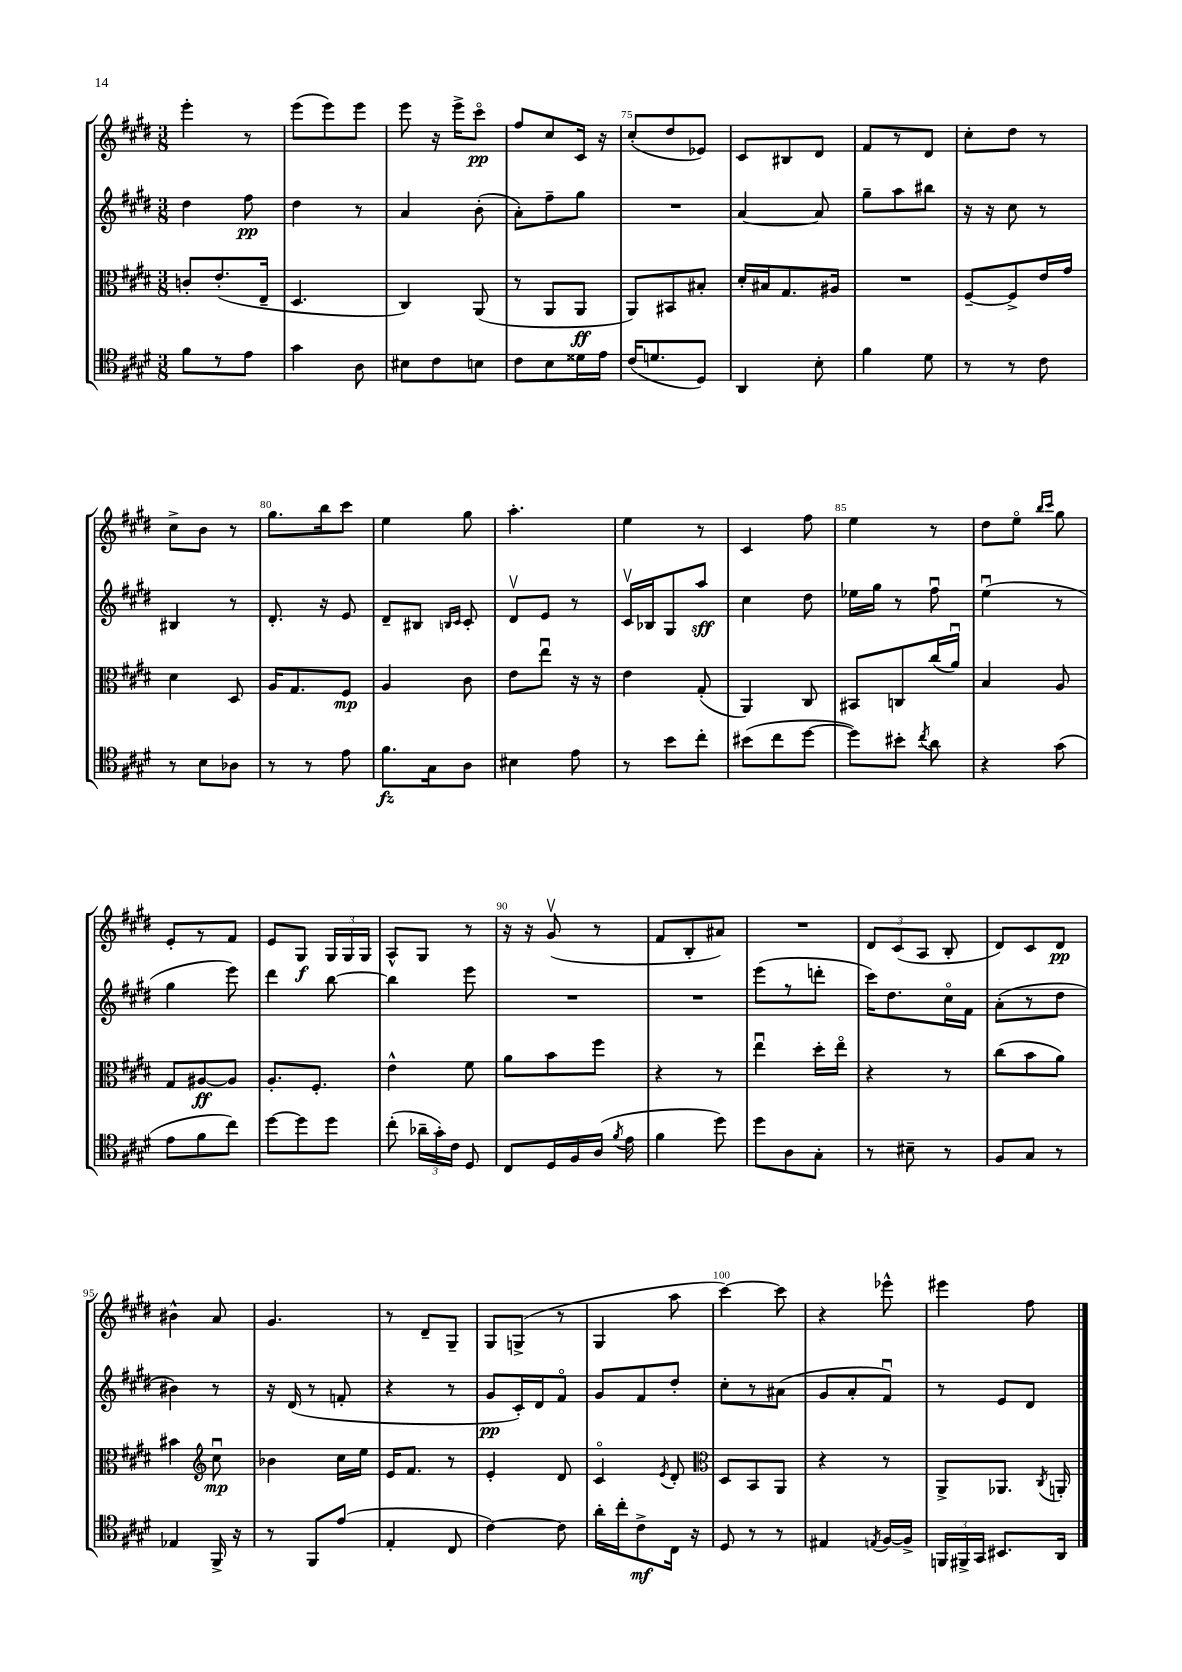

**kern	**kern	**kern	**kern
*staff4	*staff3	*staff2	*staff1
*clefC4	*clefC3	*clefG2	*clefG2
*k[f#c#g#d#]	*k[f#c#g#d#]	*k[f#c#g#d#]	*k[f#c#g#d#]
*M3/8	*M3/8	*M3/8	*M3/8
8f#	8c'	4dd#	4eee'
8r	(8.e'	.	.
8e	.	8ff#	8r
.	16E~	.	.
=	=	=	=
4g#	4.D#	4dd#	(8eee
.	.	.	8eee)
8A	.	8r	8eee
=	=	=	=
8B#	4C#)	4a	8eee
8c#	.	.	16r
.	.	.	16eee^
8B	(8AA	(8b'	8ccc#o
=	=	=	=
8c#	8r	8a')	8ff#
8B	8AA	8ff#~	8cc#
16d##	8AA	8gg#	16c#
16e	.	.	16r
=	=	=	=
(16c#	8AA)	4.r	(8cc#'
8.d	.	.	.
.	8BB#	.	8dd#
8D#)	8B#'	.	8e-)
=	=	=	=
4AA	16d#'	[4a	8c#
.	16B#	.	.
.	8.G#	.	8B#
8B'	.	8a]	8d#
.	16A#	.	.
=	=	=	=
4f#	4.r	8gg#~	8f#
.	.	8aa	8r
8d#	.	8bb#	8d#
=	=	=	=
8r	[8F#~	16r	8cc#'
.	.	16r	.
8r	8F#^]	8cc#	8dd#
8c#	16e	8r	8r
.	16g#	.	.
=	=	=	=
8r	4d#	4B#	8cc#^
8B	.	.	8b
8A-	8D#	8r	8r
=	=	=	=
8r	16A	8.d#'	8.gg#
.	8.G#	.	.
8r	.	.	.
.	.	16r	16bb
8e	8F#	8e	8ccc#
=	=	=	=
8.f#	4A	8d#~	4ee
.	.	8B#	.
16G#	.	.	.
.	.	16qqB	.
.	.	16qqc#	.
8A	8c#	8c#'	8gg#
=	=	=	=
4B#	8e	8d#v	4.aa'
.	8eeu	8e	.
8e	16r	8r	.
.	16r	.	.
=	=	=	=
8r	4e	16c#v	4ee
.	.	16B-	.
8b	.	8G#	.
8cc#'	(8G#'	8aa	8r
=	=	=	=
(8b#	4AA)	4cc#	4c#
8cc#	.	.	.
[8dd#	8C#	8dd#	8ff#
=	=	=	=
8dd#])	8BB#	16ee-	4ee
.	.	16gg#	.
8b#'	8C	8r	.
8qcc#	.	.	.
8a	(16cc#	8ff#u	8r
.	16au)	.	.
=	=	=	=
4r	4B	(4eeu	8dd#
.	.	.	8eeo
.	.	.	16qqbb
.	.	.	16qqccc#
(8g#	8A	8r	8gg#
=	=	=	=
8e	8G#	4gg#	8e'
8f#	[8A#	.	8r
8cc#)	8A#]	8eee)	8f#
=	=	=	=
[8dd#	8.A'	4ddd#	8e
8dd#]	.	.	8G#
.	8.F#'	.	.
8dd#	.	[8bb	24G#
.	.	.	24G#
.	.	.	24G#
=	=	=	=
(8cc#'	4e^^	4bb]	8A^^
24a-~	.	.	8G#
24g#')	.	.	.
24c#	.	.	.
8D#	8f#	8eee	8r
=	=	=	=
8C#	8a	4.r	16r
.	.	.	16r
16D#	8b	.	(8g#v
16F#	.	.	.
(16A	8ff#	.	8r
8qf#	.	.	.
16e	.	.	.
=	=	=	=
4f#	4r	4.r	8f#
.	.	.	8B'
8dd#)	8r	.	8a#)
=	=	=	=
8dd#	4eeu	(8eee	4.r
8A	.	8r	.
8G#'	16dd#'	8ddd'	.
.	16eeo	.	.
=	=	=	=
8r	4r	16ccc#)	12d#
.	.	8.dd#	.
.	.	.	(12c#
8B#~	.	.	.
.	.	.	12A
8r	8r	16cc#o	8B'
.	.	16f#	.
=	=	=	=
8F#	(8cc#	(8a'	8d#)
8G#	8b	8r	8c#
8r	8a)	8dd#	8d#
=	=	=	=
4E-	4b#	4b#)	4b#^^
*	*clefG2	*	*
16FF#^	8cc#u	8r	8a
16r	.	.	.
=	=	=	=
8r	4b-	16r	4.g#
.	.	(16d#	.
8FF#	.	8r	.
(8e	16cc#	8f'	.
.	16ee	.	.
=	=	=	=
4E'	16e	4r	8r
.	8.f#	.	.
.	.	.	8d#~
8C#	8r	8r	8G#~
=	=	=	=
[4c#)	4e'	8g#	8G#
.	.	16c#')	(8G^
.	.	16d#	.
8c#]	8d#	8f#o	8r
=	=	=	=
16a'	4c#o	8g#	4G#
16cc#'	.	.	.
8c#^	.	8f#	.
.	8qe	.	.
16C#	8d#'	8dd#'	8aa
16r	.	.	.
=	=	=	=
*	*clefC3	*	*
8D#	8D#	8cc#'	[4ccc#)
8r	8BB	8r	.
8r	8AA	(8a#	8ccc#]
=	=	=	=
4E#	4r	8g#	4r
.	.	8a'	.
8qE	.	.	.
[16F#	8r	8f#u)	8eee-^^
16F#^]	.	.	.
=	=	=	=
24FF	8AA^	8r	4eee#
24FF#^	.	.	.
24GG#	.	.	.
8.BB#	8.AA-	8e	.
.	.	8d#	8ff#
.	8qC#	.	.
16AA	16AA'	.	.
==	==	==	==
*-	*-	*-	*-
